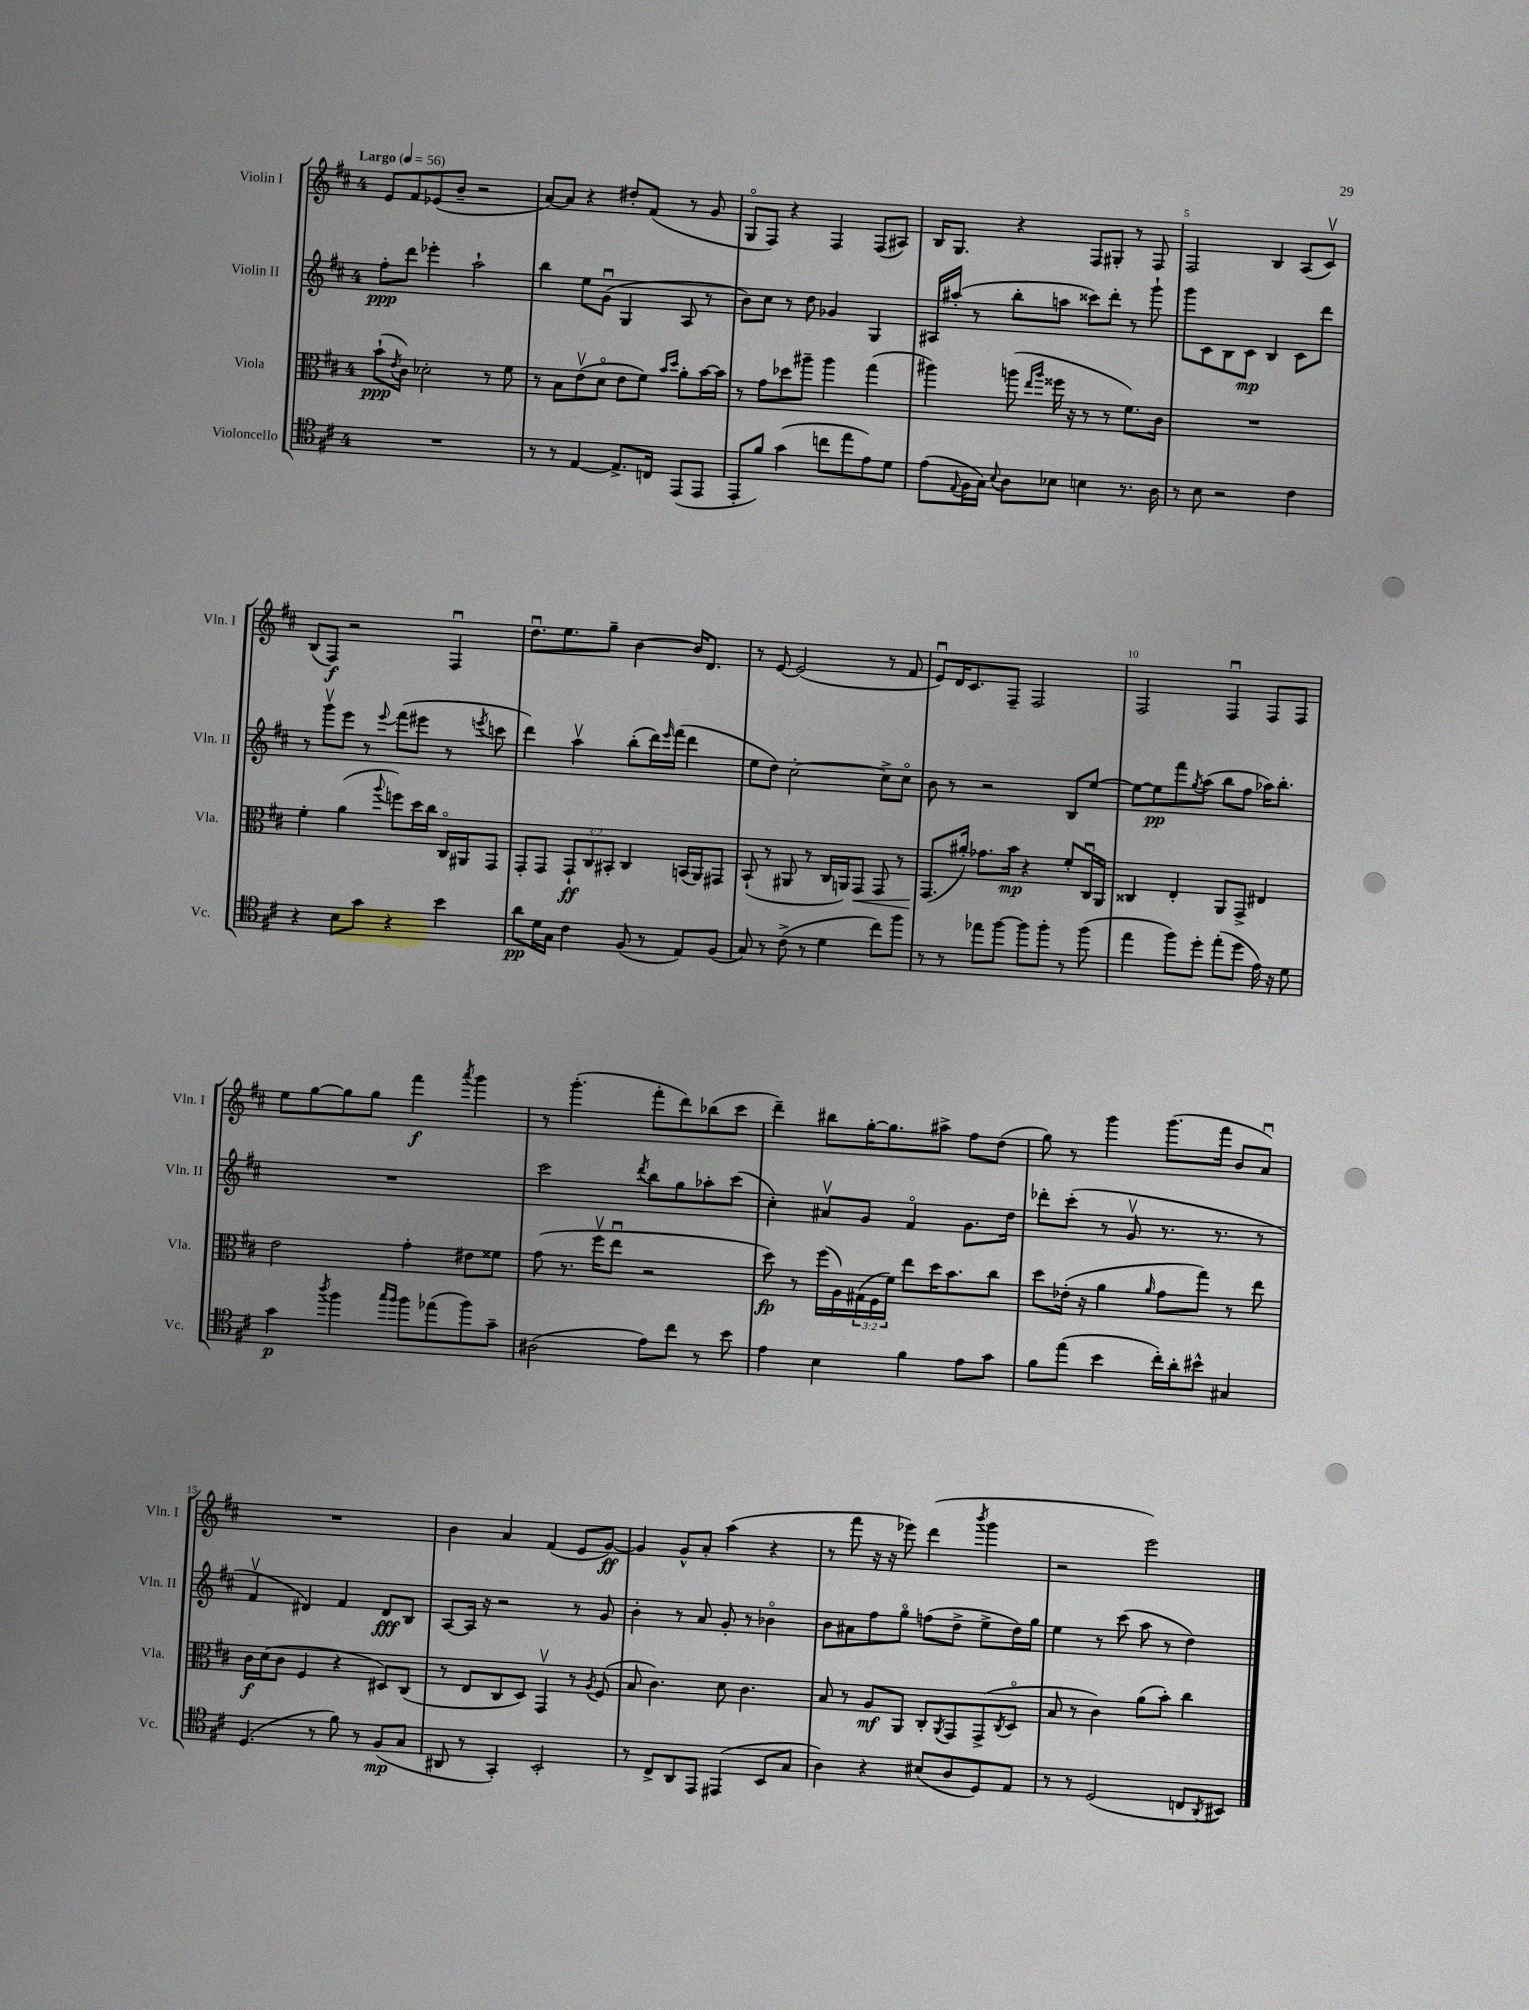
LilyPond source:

<<
\new StaffGroup <<
\new Staff = "s0" \with { instrumentName = "Violin I" shortInstrumentName = "Vln. I" } {
    \clef treble \key d \major \once \override Staff.TimeSignature.style = #'single-digit \time 4/4 \tempo "Largo" 4 = 56
    e'8 fis'8 ees'8( b'8-- r2 |
    a'8~) a'8 r4 dis''8-. fis'8( r8 g'8 |
    g8\flageolet fis8) r4 fis4 fis8( ais8) |
    b16 g8. r4 fis8 gis8-. r8 fis8 |
    fis2 b4 a8( cis'8\upbow) |
    b8( fis8\f) r2 fis4\downbow |
    d''8.\downbow e''8. g''8-- b'4~ b'16 d'8. |
    r8 e'8~ e'2( r8 fis'8 |
    e'8\downbow) d'16 cis'8. fis8-- fis2 |
    fis2 fis4\downbow fis8 fis8 |
    e''8 g''8~ g''8 g''8 fis'''4\f \acciaccatura { a'''8 } g'''4 |
    r8 g'''4.-.( fis'''8-. d'''8) bes''8( cis'''8 |
    d'''4--) bis''8 g''16~-. g''8. ais''8-> fis''8 d''8( |
    g''8) r8 g'''4 g'''8.( fis'''16 b'8 a'8\downbow) |
    R1 |
    b'4 a'4 fis'4( e'8 g'8~\ff) |
    g'4 g'8-^ a'8-. a''4( r4 |
    r8 fis'''8 r16 r16 ees'''8) d'''4( \acciaccatura { b'''8 } g'''4 |
    r2 e'''2) \bar "|." |
}
\new Staff = "s1" \with { instrumentName = "Violin II" shortInstrumentName = "Vln. II" } {
    \clef treble \key d \major \once \override Staff.TimeSignature.style = #'single-digit \time 4/4
    fis''8-.\ppp d'''8 ees'''4-. a''2-! |
    b''4 e''8 g'8\downbow( g4 a8 r8 |
    b'8) cis''8 r8 d''8 ges'4 g4 |
    ais16 ais''16-.( r8 b''8-. a''8 cisis'''8) d'''8-. r8 g'''8-! |
    g'''8 cis'8 b8 cis'8\mp b4 cis'8 d'''8 |
    r8 g'''8\upbow e'''8 r8 \appoggiatura { e'''8 } fis'''8( eis'''8 r8 \acciaccatura { e'''8 } c'''8 |
    d'''4) a''4\upbow b''8-.( d'''16) \grace { e'''16 } fis'''16( d'''4 |
    e''8 d''8) cis''2~-. cis''8-> cis''8\flageolet |
    b'8 r8 r2 b8 e''8~ |
    e''8~ e''8\pp fis'''8 \acciaccatura { g''8 } a''8( b''8 fis''8 aes''16) b''8.-. |
    R1 |
    cis'''2 \acciaccatura { d'''8 } b''8 g''8 aes''8-. cis'''8( |
    cis''4-.) ais'8\upbow g'8 fis'4\flageolet g'8. d''16 |
    des'''8-. cis'''8-.( r8 g'8\upbow r8. r8. r8 |
    fis'4\upbow dis'4) fis'4 dis'8\fff b8 |
    a8~ a16 r16 r2 r8 g'8 |
    b'4-. r8 a'8 g'8-. r8 bes'4\flageolet |
    b'8 ais'8 fis''8 g''8\flageolet f''8( d''8-> e''8-> d''16) g''16 |
    e''4 r8 cis'''8( a''8 r8 d''4) \bar "|." |
}
\new Staff = "s2" \with { instrumentName = "Viola" shortInstrumentName = "Vla." } {
    \clef alto \key d \major \once \override Staff.TimeSignature.style = #'single-digit \time 4/4 \override Staff.TupletNumber.text = #tuplet-number::calc-fraction-text
    b'8-!\ppp( \acciaccatura { e'8 } cis'8) des'2-. r8 fis'8 |
    r8 b8 e'8\upbow( d'8\flageolet e'8 fis'8) \grace { b'16 d''16 } a'8-. b'16~ b'16 |
    r8 g'8 des''8 ais''8-- ais''4 g''4( |
    ais''4) a''8( \grace { e''16 a''16 } fisis''16 r16 r8 r8 fis'8.) cis'16 |
    R1 |
    fis'4-. a'4( \appoggiatura { a''8 } f''8) d''16 cis''16 cis16\flageolet ais,16 g,8 |
    g,8-. g,8 \tuplet 3/2 { g,8-!\ff cis8 bis,8-. } cis4 b,16( a,16) gis,8 |
    b,8-!( r8 ais,8 r8 cis16 a,16) g,8\< g,8 r8 |
    g,8.\!( ais'16-.) ges'8. b'16\mp r4 fis'8-. cis16\downbow a,16 |
    cisis4 e4-. a,8 g,8-> eis4 |
    e'2 g'4-. eis'8 fisis'8 |
    g'8( r8. fis''16\upbow e''8\downbow r2 |
    d''8\fp) r8 fis''16( a16) \tuplet 3/2 { gis16( fis16 fis'16) } e''8 d''16 b'8. cis''8 |
    d''8 ees'16-.( r16 a'4 \grace { a'16 } g'8 g''8) r8 e''8 |
    cis'16\f d'16( cis'8 fis4 r4 dis8) cis8( |
    r8 e8 cis8 d8) g,4\upbow r8 \acciaccatura { a8 } fis8( |
    b8 cis'4.) d'8 cis'4. |
    b8 r8 a8\mf a,8 cis8-. \acciaccatura { a,8 } g,8 g,8->( \acciaccatura { cis8 } d8\flageolet |
    b8 r8 cis'4) a'8( b'8-.) cis''4 \bar "|." |
}
\new Staff = "s3" \with { instrumentName = "Violoncello" shortInstrumentName = "Vc." } {
    \clef tenor \key d \major \once \override Staff.TimeSignature.style = #'single-digit \time 4/4
    R1 |
    r8 r8 e4~ e8.-> c16 e,8( e,8 |
    e,8-. fis'8) g'4( c''8 e''8 e'8) d'8 |
    e'8( \appoggiatura { e8 } fis16 g16) \appoggiatura { b8 } a8 bes8 b4 r8. a16 |
    r8 b8 r2 cis'4 |
    r4 b8 g'8 r4 b'4 |
    a'8\pp d'16 g16 cis'4 fis8( r8 e8) fis8( |
    g8) r8 cis'8->( r8 d'4 cis''8) fis''8 |
    r8 r8 ees''8 fis''8~ fis''8 fis''8-. r8 fis''8( |
    e''4 fis''8) d''8-. e''8-.( d''8 e'16) r16 d'8 |
    g'4\p \acciaccatura { a''8 } fis''4 \grace { g''16 fis''16 } fis''8 ees''8( fis''8) g'8-- |
    ais2( e'8) cis''8 r8 b'8 |
    e'4 b4 fis'4 e'8 g'8 |
    fis'8 e''8( b'4 cis''16-.) a'16-. bis'8-^ gis4 |
    d4.( r8 fis'8) r8 fis8\mp( g8 |
    ais,8 r8 g,4-.) b,2-. |
    r8 cis8-> a,8 e,8 eis,4( b,8 g8 |
    a4) r4 bis8( a8 d8) e8 |
    r8 r8 d2( c8 \acciaccatura { a,8 } bis,8) \bar "|." |
}
>>
>>
\layout { \context { \Score \override BarNumber.break-visibility = ##(#f #t #t) barNumberVisibility = #(every-nth-bar-number-visible 5) } }
